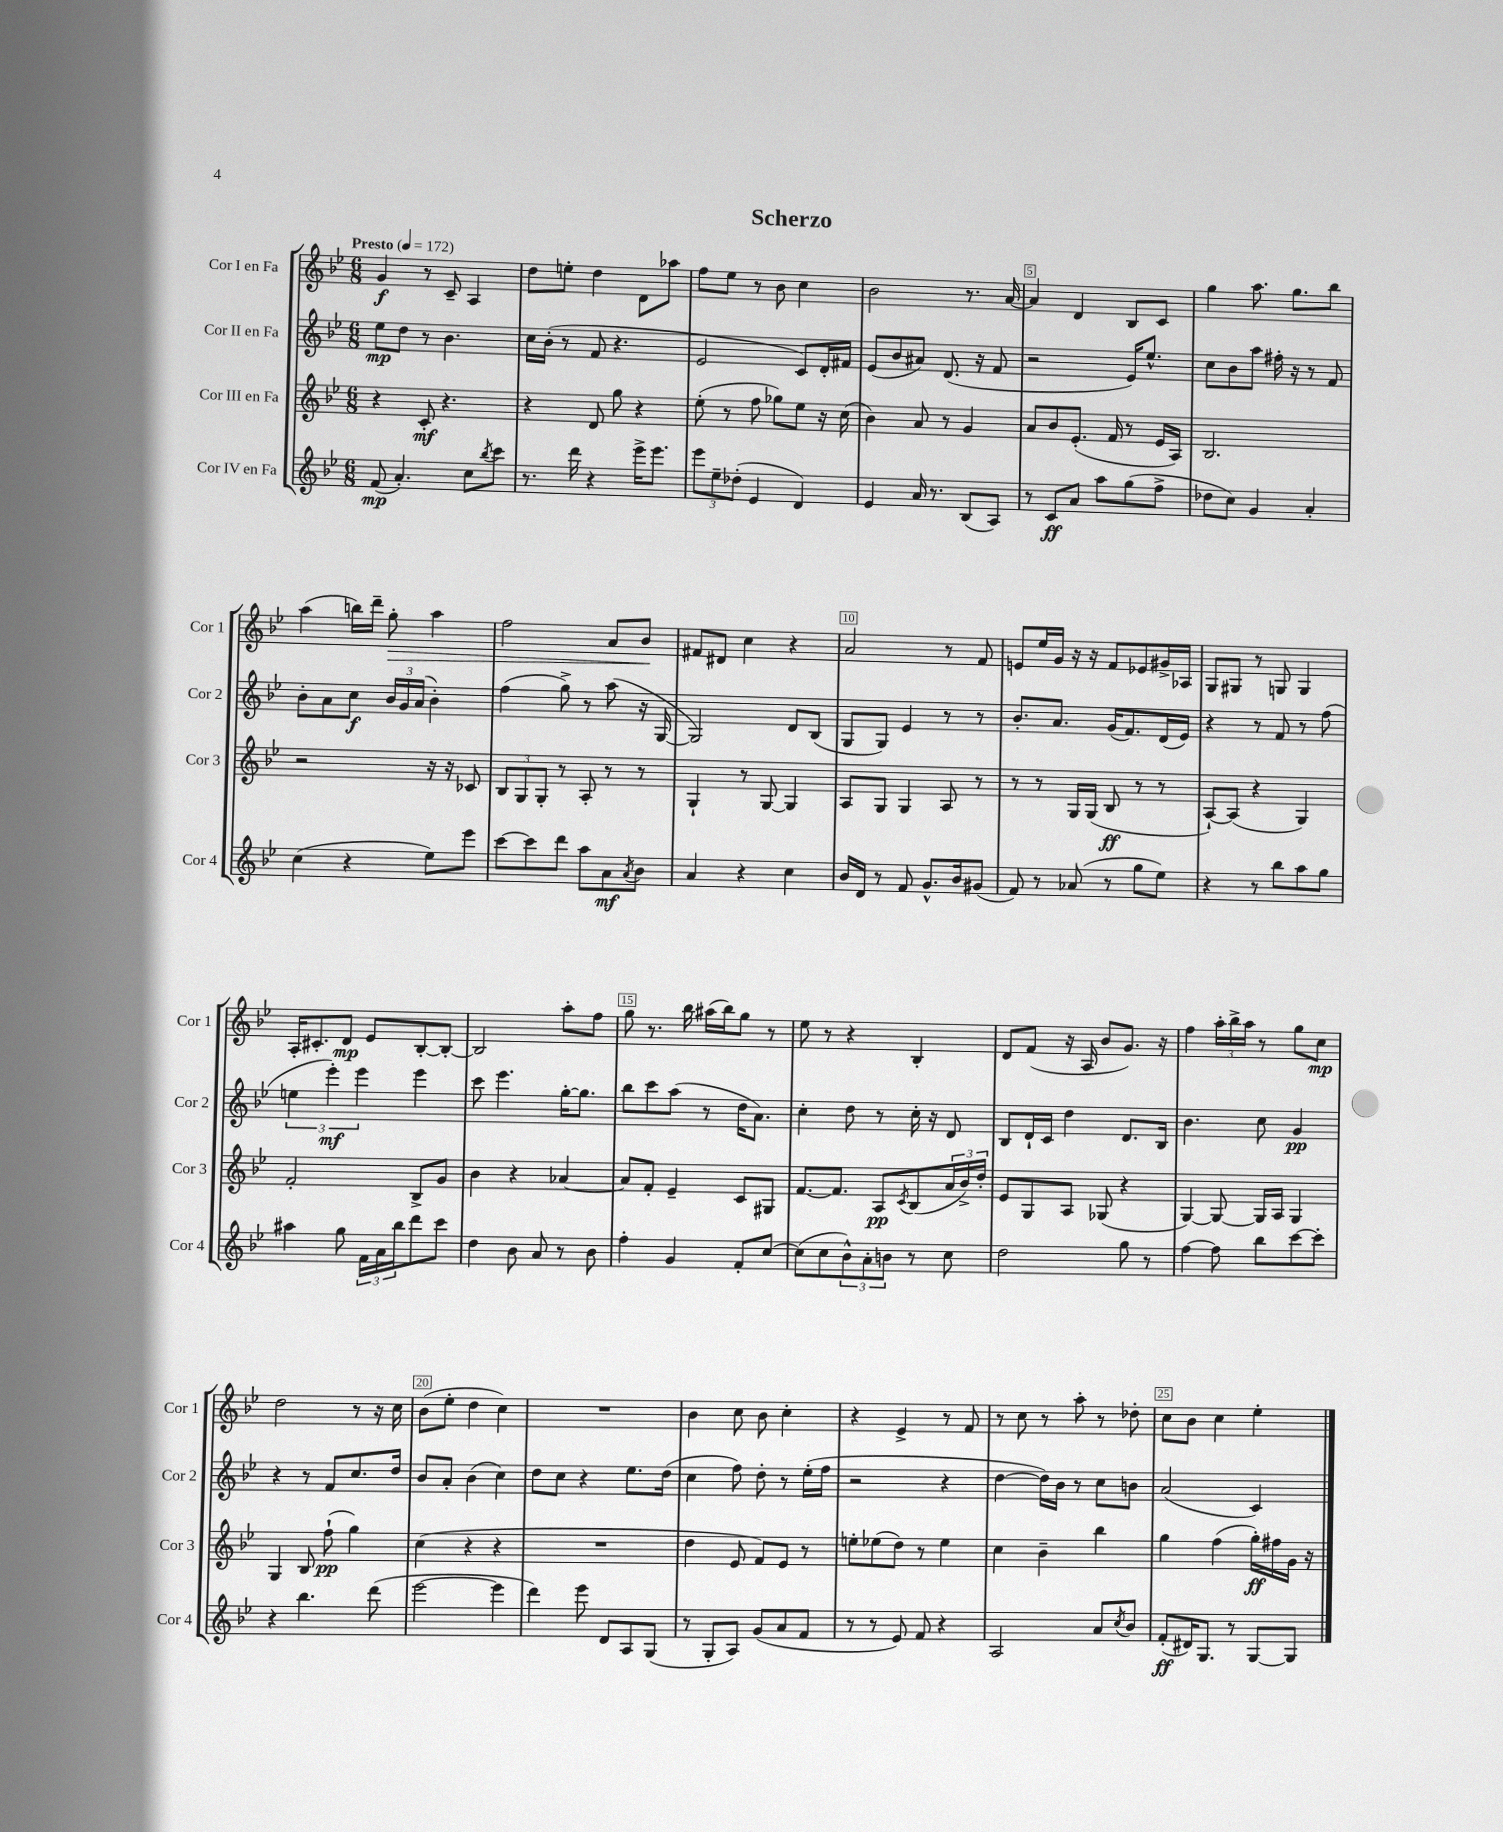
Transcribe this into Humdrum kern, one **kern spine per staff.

**kern	**dynam	**kern	**dynam	**kern	**dynam	**kern	**dynam
*part4	*part4	*part3	*part3	*part2	*part2	*part1	*part1
*staff4	*staff4	*staff3	*staff3	*staff2	*staff2	*staff1	*staff1
*I"Cor IV en Fa	*	*I"Cor III en Fa	*	*I"Cor II en Fa	*	*I"Cor I en Fa	*
*I'Cor 4	*	*I'Cor 3	*	*I'Cor 2	*	*I'Cor 1	*
*clefG2	*	*clefG2	*	*clefG2	*	*clefG2	*
*k[b-e-]	*	*k[b-e-]	*	*k[b-e-]	*	*k[b-e-]	*
*M6/8	*	*M6/8	*	*M6/8	*	*M6/8	*
*MM172	*	*MM172	*	*MM172	*	*MM172	*
=1	=1	=1	=1	=1	=1	=1	=1
!	!	!	!	!	!	!LO:TX:a:B:t=Presto	!
(8f/	mp	4r	.	8ee-\L	mp	4g/	f
4.a'/)	.	.	.	8dd\J	.	.	.
.	.	8c'/	mf	8r	.	8r	.
.	.	4.r	.	4.b-\	.	8c~/	.
8cc\L	.	.	.	.	.	4A/	.
8qbb-/	.	.	.	.	.	.	.
8ccc\J	.	.	.	.	.	.	.
=2	=2	=2	=2	=2	=2	=2	=2
8.r	.	4r	.	16cc\LL	.	8dd\L	.
.	.	.	.	(16b-'\JJ	.	.	.
.	.	.	.	8r	.	8een'\J	.
16ddd\	.	.	.	.	.	.	.
4r	.	8d/	.	8f/	.	4dd\	.
.	.	8gg\	.	4.r	.	.	.
16eee-^\KL	.	4r	.	.	.	8d\L	.
8.eee-\J	.	.	.	.	.	.	.
.	.	.	.	.	.	8aa-X\J	.
=3	=3	=3	=3	=3	=3	=3	=3
12eee-\L	.	(8ee-'\	.	2e-/	.	8ff\L	.
12ee-~\	.	.	.	.	.	.	.
.	.	8r	.	.	.	8ee-\J	.
(12dd-X'\J	.	.	.	.	.	.	.
4e-/	.	8ff\	.	.	.	8r	.
.	.	8gg-X\L)	.	.	.	8b-\	.
4d/)	.	8ee-\J	.	8c/L)	.	4cc\	.
.	.	16r	.	16d'/L	.	.	.
.	.	(16cc\	.	16f#X/JJ	.	.	.
=4	=4	=4	=4	=4	=4	=4	=4
4e-/	.	4b-\)	.	(8e-/L	.	2b-\	.
.	.	.	.	8b-/	.	.	.
16a/	.	8a/	.	8a#X/J)	.	.	.
8.r	.	.	.	.	.	.	.
.	.	8r	.	(8.d/	.	.	.
(8B-/L	.	4g/	.	.	.	8.r	.
.	.	.	.	16r	.	.	.
8A/J)	.	.	.	8f/	.	.	.
.	.	.	.	.	.	[16a/	.
=5	=5	=5	=5	=5	=5	=5	=5
8r	.	8a/L	.	2r	.	4a/]	.
8c/L	ff	8b-/	.	.	.	.	.
8a/J	.	(8.e-'/J	.	.	.	4d/	.
8aa\L	.	.	.	.	.	.	.
.	.	16f/	.	.	.	.	.
(8gg\	.	8r	.	16e-/KL)	.	8B-/L	.
.	.	.	.	8.ee-^^/J	.	.	.
8ff^\J	.	16e-/LL	.	.	.	8c/J	.
.	.	16A/JJ)	.	.	.	.	.
=6	=6	=6	=6	=6	=6	=6	=6
8dd-X\L	.	2.B-/	.	8cc\L	.	4gg\	.
8cc\J)	.	.	.	8b-\	.	.	.
4g/	.	.	.	8aa\J	.	8.aa\	.
.	.	.	.	16ff#X'\	.	.	.
.	.	.	.	16r	.	8.gg\L	.
4a'/	.	.	.	8r	.	.	.
.	.	.	.	8f/	.	8bb-\J	.
!!LO:LB:g=z
=7	=7	=7	=7	=7	=7	=7	=7
(4cc\	.	2r	.	8b-'\L	.	(4aa\	.
.	.	.	.	8a\	.	.	.
4r	.	.	.	8cc\J	f	16bbn\LL)	.
.	.	.	.	.	.	16ddd~\JJ	.
!	!	!	!	!	!	!	!LO:HP:b
.	.	.	.	24b-/LL	.	8gg'\	>
.	.	.	.	24g/	.	.	.
.	.	.	.	(24a/JJ	.	.	.
8ee-\L)	.	16r	.	4b-'\)	.	4aa\	.
.	.	16r	.	.	.	.	.
8eee-\J	.	8c-X/	.	.	.	.	.
=8	=8	=8	=8	=8	=8	=8	=8
[8ccc\L	.	12B-/L	.	(4ff\	.	2ff\	.
.	.	12G/	.	.	.	.	.
8ccc\]	.	.	.	.	.	.	.
.	.	12G'/J	.	.	.	.	.
8ddd\J	.	8r	.	8gg^\)	.	.	.
8aa\L	.	8A'/	.	8r	.	.	.
8a\	mf	8r	.	(8aa\	.	8a/L	.
8qa/	.	.	.	.	.	.	.
8b-\J	.	8r	.	16r	.	8b-/J	.
.	.	.	.	[16G/	.	.	.
.	.	.	.	.	.	.	]
=9	=9	=9	=9	=9	=9	=9	=9
4a/	.	4G`/	.	2G/])	.	8f#X/L	.
.	.	.	.	.	.	8d#X/J	.
4r	.	8r	.	.	.	4cc\	.
.	.	[8G/	.	.	.	.	.
4cc\	.	4G/]	.	8d/L	.	4r	.
.	.	.	.	(8B-/J	.	.	.
=10	=10	=10	=10	=10	=10	=10	=10
16b-/LL	.	8A/L	.	8G/L	.	2a/	.
16d/JJ	.	.	.	.	.	.	.
8r	.	8G/J	.	8G/J)	.	.	.
8f/	.	4G/	.	4e-/	.	.	.
8.g^^/L	.	.	.	.	.	.	.
.	.	8A/	.	8r	.	8r	.
16b-/k	.	.	.	.	.	.	.
(8g#X/J	.	8r	.	8r	.	8f/	.
=11	=11	=11	=11	=11	=11	=11	=11
8f/)	.	8r	.	8.b-'/L	.	8en/L	.
8r	.	8r	.	.	.	16ee-/L	.
.	.	.	.	8.a/J	.	16g/JJ	.
(8a-X/	.	16G/LL	.	.	.	16r	.
.	.	(16G/JJ	.	.	.	16r	.
8r	.	8B-/	ff	(16g/KL	.	8f/L	.
.	.	.	.	8.f/)	.	.	.
8gg\L	.	8r	.	.	.	8e-X/	.
8ee-\J)	.	8r	.	(16d/L	.	16g#X^/L	.
.	.	.	.	16e-/JJ)	.	16A-X/JJ	.
=12	=12	=12	=12	=12	=12	=12	=12
4r	.	[8A`/L)	.	4r	.	8G/L	.
.	.	(8A/J]	.	.	.	8G#X/J	.
8r	.	4r	.	8r	.	8r	.
8bb-\L	.	.	.	8f/	.	8Gn/	.
8aa\	.	4G/)	.	8r	.	4G/	.
8gg\J	.	.	.	(8ff\	.	.	.
!!LO:LB:g=z
=13	=13	=13	=13	=13	=13	=13	=13
4aa#X\	.	2f'/	.	6een\	.	16A'/KL	.
.	.	.	.	.	.	8.c#X'/	.
.	.	.	.	6eee-'\)	mf	.	.
8gg\	.	.	.	.	.	8d/J	mp
.	.	.	.	6eee-\	.	.	.
24f\LL	.	.	.	.	.	8e-/L	.
24a\	.	.	.	.	.	.	.
24bb-\J	.	.	.	.	.	.	.
8ddd\	.	8B-^/L	.	4eee-\	.	[8B-'/	.
8ccc\J	.	8g/J	.	.	.	8B-'/J_	.
=14	=14	=14	=14	=14	=14	=14	=14
4dd\	.	4b-\	.	8ccc\	.	2B-/]	.
.	.	.	.	4.eee-\	.	.	.
8b-\	.	4r	.	.	.	.	.
8a/	.	.	.	.	.	.	.
8r	.	[4a-X/	.	[16gg'\KL	.	8aa'\L	.
.	.	.	.	8.gg\J]	.	.	.
8b-\	.	.	.	.	.	8ff\J	.
=15	=15	=15	=15	=15	=15	=15	=15
4ff'\	.	8a-/L]	.	8bb-\L	.	8gg\	.
.	.	8f'/J	.	8ccc\	.	8.r	.
4g/	.	4e-~/	.	(8aa\J	.	.	.
.	.	.	.	.	.	16bb-\	.
.	.	.	.	8r	.	(16aa#X\LL	.
.	.	.	.	.	.	16bb-\J)	.
8f'/L	.	8c/L	.	16dd\KL	.	8gg\J	.
.	.	.	.	8.a\J)	.	.	.
[8cc/J	.	8G#X/J	.	.	.	8r	.
=16	=16	=16	=16	=16	=16	=16	=16
(8cc\L]	.	[8.f/L	.	4cc'\	.	8ee-\	.
8cc\	.	.	.	.	.	8r	.
.	.	8.f/J]	.	.	.	.	.
12b-^^\)	.	.	.	8dd\	.	4r	.
12a'\	.	.	.	.	.	.	.
.	.	8A/L	pp	8r	.	.	.
12bn\J	.	.	.	.	.	.	.
.	.	8qc/	.	.	.	.	.
8r	.	(8B-/	.	16cc'\	.	4B-'/	.
.	.	.	.	16r	.	.	.
8cc\	.	24a/L	.	8d/	.	.	.
.	.	24b-^/)	.	.	.	.	.
.	.	24dd'/JJ	.	.	.	.	.
=17	=17	=17	=17	=17	=17	=17	=17
2dd\	.	8e-/L	.	8B-/L	.	8d/L	.
.	.	8G/	.	16d`/L	.	(8f/J	.
.	.	.	.	16c/JJ	.	.	.
.	.	8A/J	.	4dd\	.	16r	.
.	.	.	.	.	.	16A/	.
.	.	(8G-X/	.	.	.	8b-/L	.
8gg\	.	4r	.	8.d/L	.	8.g/J)	.
8r	.	.	.	.	.	.	.
.	.	.	.	16B-/Jk	.	16r	.
=18	=18	=18	=18	=18	=18	=18	=18
[4ff\	.	[4G/)	.	4.b-\	.	4ff\	.
8ff\]	.	8G/_	.	.	.	24aa'\LL	.
.	.	.	.	.	.	24bb-^\	.
.	.	.	.	.	.	24aa\JJ	.
8bb-\L	.	16G/LL]	.	8cc\	.	8r	.
.	.	16A/JJ	.	.	.	.	.
[8ccc\	.	4G/	.	4g/	pp	8gg\L	.
8ccc'\J]	.	.	.	.	.	8cc\J	mp
!!LO:LB:g=z
=19	=19	=19	=19	=19	=19	=19	=19
4r	.	4G/	.	4r	.	2dd\	.
4.bb-\	.	8B-/	.	8r	.	.	.
.	.	(8ff`\	pp	8f/L	.	.	.
.	.	4gg\)	.	8.cc/	.	8r	.
(8ddd\	.	.	.	.	.	16r	.
.	.	.	.	16dd/Jk	.	16cc\	.
=20	=20	=20	=20	=20	=20	=20	=20
[2eee-\	.	(4cc\	.	8b-/L	.	(8b-\L	.
.	.	.	.	8a'/J	.	8ee-'\J	.
.	.	4r	.	(4b-\	.	4dd\	.
4eee-\]	.	4r	.	4cc\)	.	4cc\)	.
=21	=21	=21	=21	=21	=21	=21	=21
4ddd\)	.	2.r	.	8dd\L	.	2.r	.
.	.	.	.	8cc\J	.	.	.
8eee-\	.	.	.	4r	.	.	.
8d/L	.	.	.	.	.	.	.
8A/	.	.	.	8.ee-\L	.	.	.
(8G/J	.	.	.	.	.	.	.
.	.	.	.	(16dd\Jk	.	.	.
=22	=22	=22	=22	=22	=22	=22	=22
8r	.	4dd\	.	4cc\	.	4b-\	.
8G'/L	.	.	.	.	.	.	.
8A/J)	.	8e-/	.	8ff\)	.	8cc\	.
(8g/L	.	8f/L)	.	8dd'\	.	8b-\	.
8a/	.	8e-/J	.	8r	.	4cc'\	.
8f/J	.	8r	.	(16ee-'\LL	.	.	.
.	.	.	.	16ff\JJ	.	.	.
=23	=23	=23	=23	=23	=23	=23	=23
8r	.	8een'\L	.	2r	.	4r	.
8r	.	(8ee-X\	.	.	.	.	.
8e-/)	.	8dd\J)	.	.	.	4e-^/	.
8f/	.	8r	.	.	.	.	.
4r	.	4ee-\	.	4r	.	8r	.
.	.	.	.	.	.	8f/	.
=24	=24	=24	=24	=24	=24	=24	=24
2A/	.	4cc\	.	[4dd\	.	8r	.
.	.	.	.	.	.	8cc\	.
.	.	4b-~\	.	16dd\LL])	.	8r	.
.	.	.	.	16b-\JJ	.	.	.
.	.	.	.	8r	.	8aa'\	.
8a/L	.	4bb-\	.	8cc\L	.	8r	.
8qcc/	.	.	.	.	.	.	.
8b-/J	.	.	.	8bn\J	.	8dd-X'\	.
=25	=25	=25	=25	=25	=25	=25	=25
(8f'/L	ff	4gg\	.	(2a/	.	8cc\L	.
16d#X/K)	.	.	.	.	.	8b-\J	.
8.G/J	.	.	.	.	.	.	.
.	.	(4ff\	.	.	.	4cc\	.
8r	.	.	.	.	.	.	.
[8G/L	.	16gg'\LL)	ff	4c/)	.	4ee-'\	.
.	.	16ff#X\	.	.	.	.	.
8G/J]	.	16g\JJ	.	.	.	.	.
.	.	16r	.	.	.	.	.
==	==	==	==	==	==	==	==
*-	*-	*-	*-	*-	*-	*-	*-
